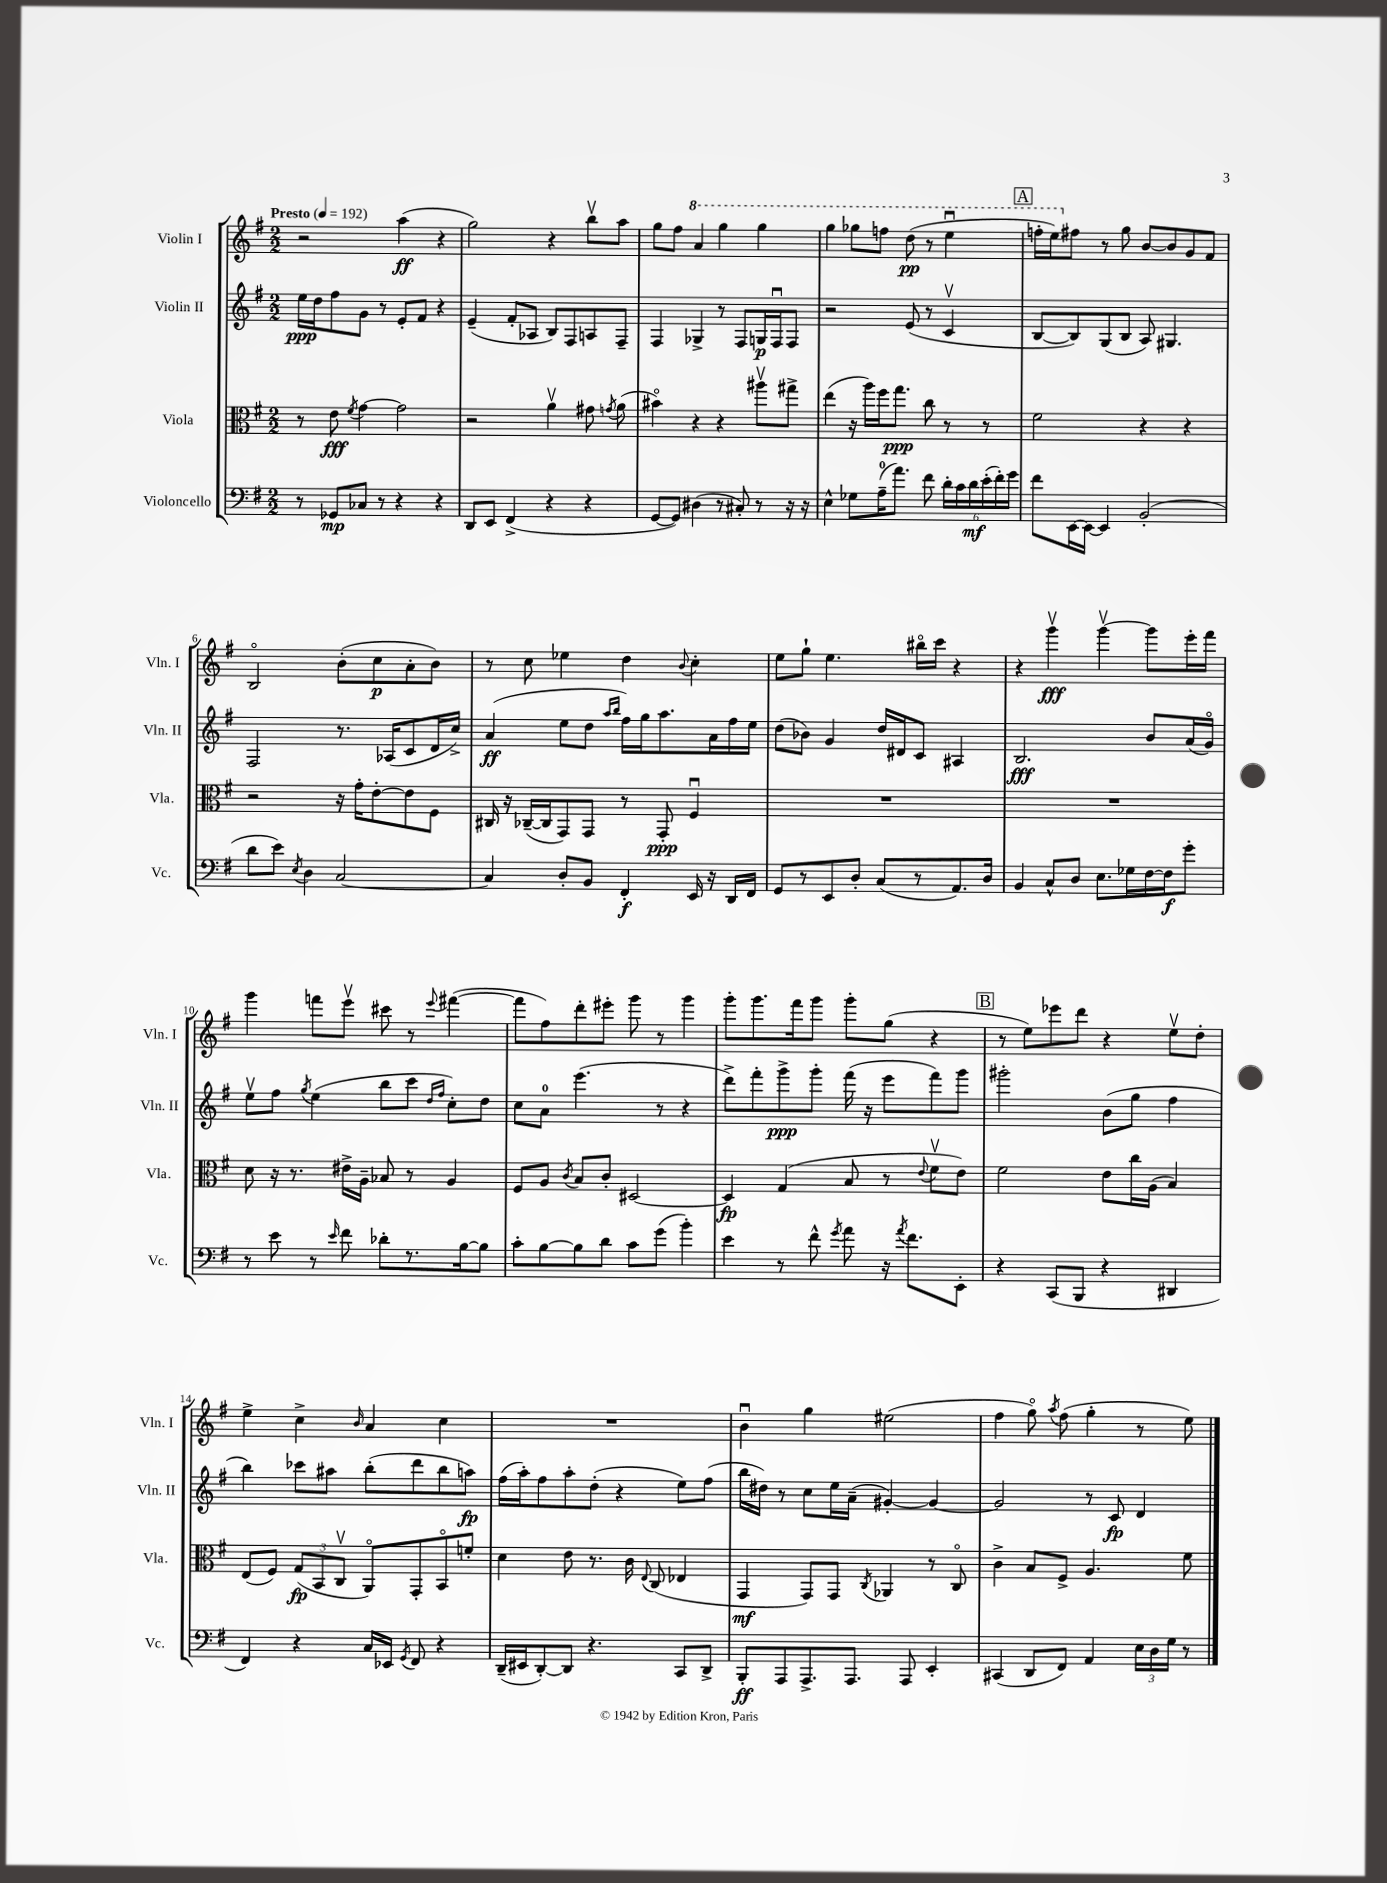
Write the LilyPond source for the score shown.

<<
\new StaffGroup <<
\new Staff = "s0" \with { instrumentName = "Violin I" shortInstrumentName = "Vln. I" } {
    \clef treble \key g \major \numericTimeSignature \time 2/2 \tempo "Presto" 4 = 192
    \autoBeamOff r2 a''4\ff( r4 |
    g''2) r4 b''8[\upbow a''8] |
    g''8[ fis''8] \ottava #1 a''4 g'''4 g'''4 |
    g'''4 ges'''8[ f'''8] d'''8\pp( r8 e'''4\downbow |
    \mark \markup { \box "A" } f'''16[-. e'''16) \ottava #0 fis''!8] r8 g''8 b'8[~ b'8 g'8 fis'8] |
    b2\flageolet b'8[-.( c''8\p a'8-. b'8]) |
    r8 c''8 ees''4 d''4 \appoggiatura { b'8 } c''4-. |
    e''8[ g''8]-! e''4. bis''16[\flageolet c'''16] r4 |
    r4 g'''4\upbow\fff g'''4~\upbow g'''8[ e'''16-. fis'''16] |
    g'''4 f'''8[ e'''8]\upbow cis'''8 r8 \appoggiatura { e'''8 } fis'''4~( |
    fis'''8[ fis''8) d'''8-. eis'''8]-. g'''8 r8 g'''4 |
    g'''8[-. g'''8. fis'''16 g'''8] g'''8[-. g''8]( r4 |
    \mark \markup { \box "B" } r8 e''8[) ees'''8 d'''8] r4 e''8[\upbow d''8]-. |
    e''4-> c''4-> \grace { b'16 } a'4 c''4 |
    R1 |
    b'4\downbow g''4 eis''2( |
    fis''4 g''8\flageolet) \acciaccatura { a''8 } fis''8( g''4-. r8 e''8) \bar "|." |
}
\new Staff = "s1" \with { instrumentName = "Violin II" shortInstrumentName = "Vln. II" } {
    \clef treble \key g \major \numericTimeSignature \time 2/2
    \autoBeamOff e''16[\ppp d''16 fis''8 g'8] r8 e'8[-. fis'8] r4 |
    e'4--( fis'8[-. aes8] b8[) fis8 a8 fis8]-- |
    fis4 ges4-> r8 fis8[ g16\p fis16\downbow fis8] |
    r2 e'8( r8 c'4\upbow |
    \mark \markup { \box "A" } b8[~ b8) g8( b8] a8) gis4. |
    fis2 r8. aes16[( c'8 d'16 c''16]->) |
    a'4\ff( e''8[ d''8] \grace { a''16[ b''16] } fis''16[) g''16 a''8. a'16 fis''16 e''16] |
    d''8[( bes'8]) g'4 d''16[ dis'16 c'8] ais4 |
    b2.\fff b'8[ a'16( g'16]\flageolet) |
    e''8[\upbow fis''8] \acciaccatura { g''8 } e''4( b''8[ c'''8] \grace { d''16[ fis''16] } c''8[-.) d''8] |
    c''8[ a'8]-0 e'''4.( r8 r4 |
    d'''8[->) fis'''8-. g'''8->\ppp g'''8]-. fis'''16( r16 e'''8[ fis'''8) g'''8] |
    \mark \markup { \box "B" } gis'''2-. b'8[( g''8] fis''4 |
    b''4) ces'''8[ ais''8] b''8[-.( d'''8 b''8 a''8]\fp) |
    fis''16[( a''16-.) fis''8 a''8-. d''8]-.( r4 e''8[) fis''8]( |
    b''16[ dis''16]) r8 c''8[ e''16 a'16]--( gis'4~-.) gis'4~ |
    gis'2 r8 c'8\fp d'4 \bar "|." |
}
\new Staff = "s2" \with { instrumentName = "Viola" shortInstrumentName = "Vla." } {
    \clef alto \key g \major \numericTimeSignature \time 2/2
    \autoBeamOff r8 e'8\fff \acciaccatura { fis'8 } g'4~ g'2 |
    r2 a'4\upbow gis'8 \acciaccatura { g'8 } a'8( |
    bis'4\flageolet) r4 r4 ais''8[\upbow gis''8]-> |
    e''4( r16 a''16[) fis''16 g''8.]\ppp c''8 r8 r8 |
    \mark \markup { \box "A" } fis'2 r4 r4 |
    r2 r16 g'16[-. e'8~-. e'8 fis8] |
    cis16 r16 ces16[~--( ces16 g,8) g,8] r8 g,8-.\ppp fis4\downbow |
    R1 |
    R1 |
    d'8 r16 r8. eis'16[-> a16]-- bes8 r8 a4 |
    fis8[ a8] \acciaccatura { c'8 } b8[ c'8]-. dis2~ |
    dis4\fp g4( b8 r8 \appoggiatura { e'8 } fis'8[\upbow e'8]) |
    \mark \markup { \box "B" } fis'2 e'8[ c''16 a16]( b4) |
    e8[( fis8]) \tuplet 3/2 { g8[\fp( b,8 c8]\upbow } a,8[\flageolet) g,8-. b,8\flageolet f'8]-. |
    d'4 e'8 r8. c'16 \appoggiatura { e8 } c8( ees4 |
    g,4\mf g,8[) g,8] \acciaccatura { c8 } aes,4 r8 c8\flageolet |
    c'4-> b8[ fis8]-> a4. fis'8 \bar "|." |
}
\new Staff = "s3" \with { instrumentName = "Violoncello" shortInstrumentName = "Vc." } {
    \clef bass \key g \major \numericTimeSignature \time 2/2
    \autoBeamOff r8 ges,8[\mp ces8] r8 r4 r4 |
    d,8[ e,8] fis,4->( r4 r4 |
    g,8[~ g,8]) dis4( r8 cis8-.) r8 r16 r16 |
    e4-^ ges8[ a16-0--( a'8.]) fis'8 \tuplet 6/4 { d'16[-. c'16 d'16\mf e'16-.( fis'16-.) g'16] } |
    \mark \markup { \box "A" } fis'8[ e,16~ e,16]~ e,4 b,2-.( |
    d'8[ e'8]) \acciaccatura { e8 } d4 c2~ |
    c4 d8[-. b,8] fis,4-.\f e,16 r16 d,16[ fis,16] |
    g,8[ r8 e,8 d8]-. c8[( r8 a,8.) d16] |
    b,4 c8[-^ d8] e8.[ ges16 fis16~ fis16\f g'8]-. |
    r8 e'8 r8 \grace { e'16 } fis'8 des'8[-. r8. b16~ b8] |
    c'8[-. b8~ b8 d'8] c'8[ g'8]( b'4-.) |
    e'4 r8 fis'8-^ \acciaccatura { g'8 } a'8 r16 \acciaccatura { a'8 } fis'8.[ e,8]-. |
    \mark \markup { \box "B" } r4 c,8[( b,,8] r4 dis,4 |
    fis,4) r4 c16[ ees,16] \acciaccatura { g,8 } fis,8 r4 |
    d,16[--( eis,16 d,8~-.) d,8] r4. c,8[ d,8]-> |
    b,,8[-.\ff a,,8 a,,8.-> a,,8.] a,,8 e,4-. |
    cis,4( d,8[ fis,8]) a,4 \tuplet 3/2 { e16[ d16 g16] } r8 \bar "|." |
}
>>
>>
